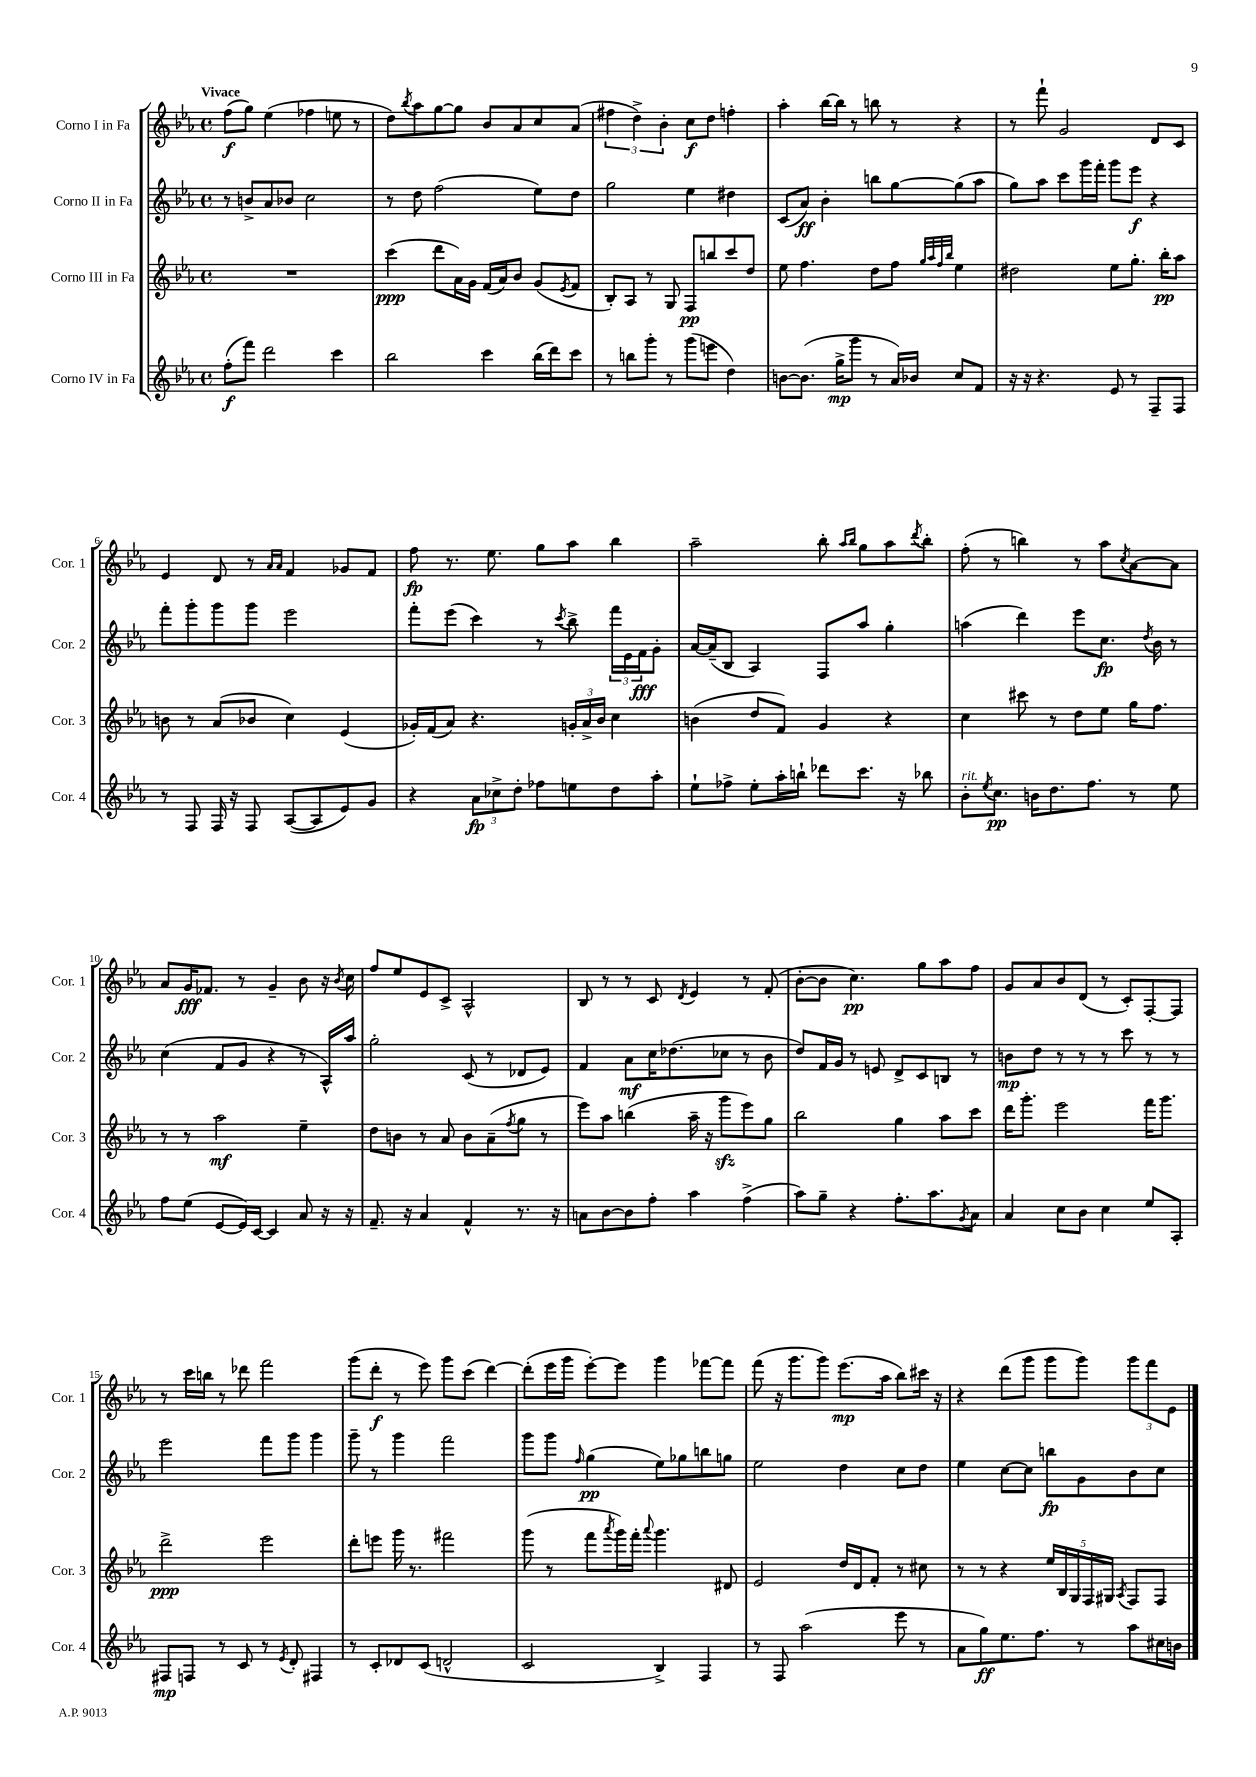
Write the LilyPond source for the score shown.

<<
\new StaffGroup <<
\new Staff = "s0" \with { instrumentName = "Corno I in Fa" shortInstrumentName = "Cor. 1" } {
    \clef treble \key ees \major \defaultTimeSignature \time 4/4 \tempo "Vivace"
    f''8\f( g''8) ees''4( fes''4 e''8 r8 |
    d''8) \acciaccatura { bes''8 } aes''8 g''8~ g''8 bes'8 aes'8 c''8 aes'8( |
    \tuplet 3/2 { fis''4 d''4->) bes'4-. } c''8\f d''8 f''4-. |
    aes''4-. bes''16~ bes''16 r8 b''8 r8 r4 |
    r8 f'''8-! g'2 d'8 c'8 |
    ees'4 d'8 r8 \grace { aes'16 aes'16 } f'4 ges'8 f'8 |
    f''8\fp r8. ees''8. g''8 aes''8 bes''4 |
    aes''2-- bes''8-. \grace { aes''16 bes''16 } g''8 aes''8 \acciaccatura { d'''8 } bes''8-. |
    f''8-.( r8 b''4) r8 aes''8 \acciaccatura { c''8 } aes'8~ aes'8 |
    aes'8 g'16\fff fes'8. r8 g'4-- bes'8 r16 \acciaccatura { bes'8 } c''16 |
    f''8 ees''8 ees'8 c'8-> aes2-^ |
    bes8 r8 r8 c'8 \acciaccatura { d'8 } ees'4 r8 f'8-.( |
    bes'8~-. bes'8 c''4.\pp) g''8 aes''8 f''8 |
    g'8 aes'8 bes'8 d'8( r8 c'8-.) f8~-. f8 |
    r8 c'''16 b''16 r8 des'''8 f'''2 |
    g'''8( d'''8-.\f r8 ees'''8) g'''8 c'''8( d'''4~) |
    d'''8-.( ees'''16 g'''16 ees'''8~-.) ees'''8 g'''4 fes'''8~ fes'''8 |
    f'''8( r16 g'''8. g'''8) ees'''8.\mp( aes''16 bes''8) cis'''16 r16 |
    r4 d'''8( g'''8 g'''8 g'''8) \tuplet 3/2 { g'''8 f'''8 ees'8 } \bar "|." |
}
\new Staff = "s1" \with { instrumentName = "Corno II in Fa" shortInstrumentName = "Cor. 2" } {
    \clef treble \key ees \major \defaultTimeSignature \time 4/4
    r8 b'8-> aes'8 bes'8 c''2 |
    r8 d''8 f''2( ees''8) d''8 |
    g''2 ees''4 dis''4 |
    c'8( aes'8\ff) bes'4-. b''8 g''8~ g''8( aes''8 |
    g''8) aes''8 c'''8 g'''16 f'''16-. g'''8 ees'''8\f r4 |
    f'''8-. g'''8-. g'''8 g'''8 ees'''2 |
    f'''8-. ees'''8( c'''4) r8 \acciaccatura { c'''8 } bes''8-> \tuplet 3/2 { f'''16 ees'16 f'16\fff } g'8-. |
    aes'16~ aes'16--( bes8 aes4) f8 aes''8 g''4-. |
    a''4( d'''4) ees'''8 c''8.\fp \acciaccatura { d''8 } bes'16 r8 |
    c''4( f'8 g'8 r4 r8 aes16-^) aes''16 |
    g''2-. c'8( r8 des'8 ees'8) |
    f'4 aes'8\mf c''16 des''8.( ces''8 r8 bes'8 |
    d''8) f'16 g'16 r8 e'8 d'8-> c'8 b8 r8 |
    b'8\mp d''8 r8 r8 r8 c'''8 r8 r8 |
    ees'''2 f'''8 g'''8 g'''4 |
    g'''8-- r8 g'''4 f'''2 |
    g'''8 g'''8 \grace { f''16 } g''4\pp( ees''8) ges''8 b''8 g''8 |
    ees''2 d''4 c''8 d''8 |
    ees''4 c''8~ c''8 b''8\fp g'8 bes'8 c''8 \bar "|." |
}
\new Staff = "s2" \with { instrumentName = "Corno III in Fa" shortInstrumentName = "Cor. 3" } {
    \clef treble \key ees \major \defaultTimeSignature \time 4/4
    R1 |
    c'''4\ppp( d'''8 aes'16) g'16 f'16( aes'16) bes'8 g'8( \acciaccatura { ees'8 } f'8 |
    bes8-.) aes8 r8 g8 f8\pp b''8 c'''8 d''8 |
    ees''8 f''4. d''8 f''8 \grace { g''32 aes''32 f''32 bes''32 } ees''4 |
    dis''2 ees''8 g''8.-. bes''16-.\pp aes''8 |
    b'8 r8 aes'8( bes'8 c''4) ees'4( |
    ges'16-.) f'16( aes'8) r4. \tuplet 3/2 { g'16-. aes'16-> bes'16 } c''4 |
    b'4( d''8 f'8) g'4 r4 |
    c''4 cis'''8 r8 d''8 ees''8 g''16 f''8. |
    r8 r8 aes''2\mf ees''4-- |
    d''8 b'8 r8 aes'8 b'8 aes'8--( \acciaccatura { f''8 } g''8 r8 |
    ees'''8) aes''8 b''4( aes''16-- r16 g'''8\sfz ees'''8) g''8 |
    bes''2 g''4 aes''8 c'''8 |
    d'''16 g'''8.-. ees'''2 f'''16 g'''8. |
    d'''2->\ppp ees'''2 |
    d'''8-. e'''8 g'''16 r8. fis'''2 |
    g'''8( r8 f'''8 \acciaccatura { aes'''8 } g'''16) f'''16-. \appoggiatura { aes'''8 } g'''4. dis'8 |
    ees'2 d''16 d'16 f'8-. r8 cis''8 |
    r8 r8 r4 \tuplet 5/4 { ees''16 bes16 g16 f16 gis16 } \acciaccatura { aes8 } f8 f8 \bar "|." |
}
\new Staff = "s3" \with { instrumentName = "Corno IV in Fa" shortInstrumentName = "Cor. 4" } {
    \clef treble \key ees \major \defaultTimeSignature \time 4/4
    f''8-.\f( f'''8) d'''2 c'''4 |
    bes''2 c'''4 bes''16( d'''16) c'''8 |
    r8 b''8 g'''8-. r8 g'''8( e'''8 d''4) |
    b'8~ b'8.( g''16->\mp g'''8 r8 aes'16) bes'16 c''8 f'8 |
    r16 r16 r4. ees'8 r8 f8-- f8 |
    r8 f8 f16 r16 f8 aes8~( aes8 ees'8) g'8 |
    r4 \tuplet 3/2 { aes'8\fp ces''8-> d''8-. } fes''8 e''8 d''8 aes''8-. |
    ees''8-! fes''8-> ees''8-. aes''16-. b''16-! des'''8 c'''8. r16 bes''8 |
    bes'8-.^\markup { \italic "rit." } \acciaccatura { ees''8 } c''8.\pp b'16 d''8. f''8. r8 ees''8 |
    f''8 ees''8( ees'8~ ees'16) c'16~ c'4 aes'8 r16 r16 |
    f'8.-- r16 aes'4 f'4-^ r8. r16 |
    a'8 bes'8~ bes'8 f''8-. aes''4 f''4->( |
    aes''8) g''8-- r4 f''8.-. aes''8. \acciaccatura { g'8 } aes'8 |
    aes'4 c''8 bes'8 c''4 ees''8 aes8-. |
    fis8\mp f8 r8 c'8 r8 \acciaccatura { ees'8 } d'8-. fis4 |
    r8 c'8-. des'8 c'8( d'2-^ |
    c'2 bes4->) f4 |
    r8 f8 aes''2( ees'''8 r8 |
    aes'8 g''8\ff) ees''8. f''8. r8 aes''8 cis''16 b'16 \bar "|." |
}
>>
>>
